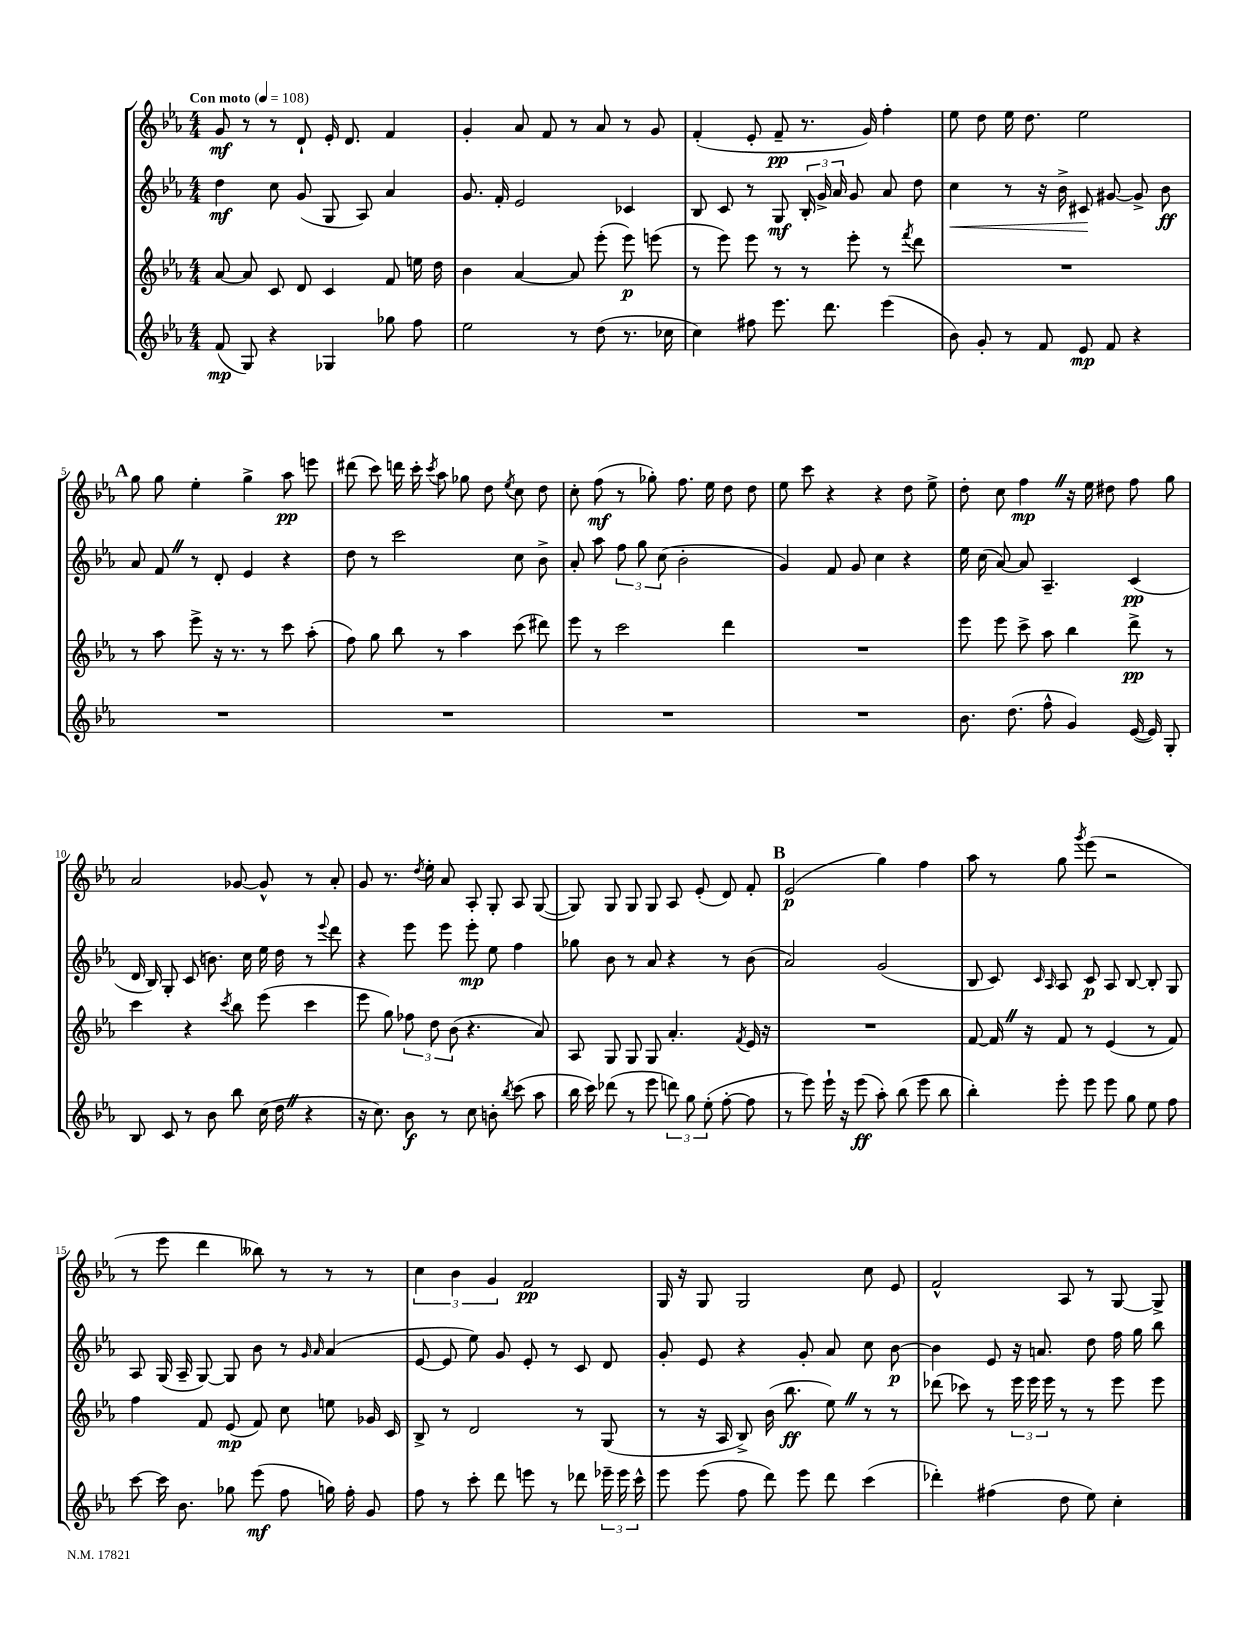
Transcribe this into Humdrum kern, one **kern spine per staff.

**kern	**kern	**kern	**kern
*staff4	*staff3	*staff2	*staff1
*clefG2	*clefG2	*clefG2	*clefG2
*k[b-e-a-]	*k[b-e-a-]	*k[b-e-a-]	*k[b-e-a-]
*M4/4	*M4/4	*M4/4	*M4/4
*MM108	*MM108	*MM108	*MM108
(8f	[8a-	4dd	8g
8G)	8a-]	.	8r
4r	8c	8cc	8r
.	8d	(8g	8d`
4G-	4c	8G	16e-'
.	.	.	8.d
.	.	8A-)	.
8gg-	8f	4a-	4f
8ff	16ee	.	.
.	16dd	.	.
=	=	=	=
2ee-	4b-	8.g	4g'
.	.	16f'	.
.	[4a-	2e-	8a-
.	.	.	8f
8r	8a-]	.	8r
(8dd	(8eee-'	.	8a-
8.r	8eee-)	4c-	8r
.	(8eee	.	8g
16cc-	.	.	.
=	=	=	=
4cc)	8r	8B-	(4f'
.	8eee-)	8c	.
8ff#	8eee-	8r	8e-'
8.eee-	8r	8G	8f~
.	8r	24B-'	8.r
.	.	24g^	.
8.ddd	.	.	.
.	.	24a-	.
.	8eee-'	8g	.
.	.	.	16g)
(4eee-	8r	8a-	4ff'
.	8qfff	.	.
.	8ddd	8dd	.
=	=	=	=
8b-)	1r	4cc	8ee-
8g'	.	.	8dd
8r	.	8r	16ee-
.	.	.	8.dd
8f	.	16r	.
.	.	16b-^	.
8e-	.	8c#	2ee-
8f	.	[8g#	.
4r	.	8g#^]	.
.	.	8b-	.
=	=	=	=
1r	8r	8a-	8gg
.	8aa-	8f	8gg
.	8eee-^	8r	4ee-'
.	16r	8d'	.
.	8.r	.	.
.	.	4e-	4gg^
.	8r	.	.
.	8ccc	4r	8aa-
.	(8aa-'	.	8eee
=	=	=	=
1r	8ff)	8dd	(8ddd#
.	8gg	8r	8ccc)
.	8bb-	2ccc	16ddd
.	.	.	16ccc'
.	.	.	8qccc
.	8r	.	8aa-
.	4aa-	.	8gg-
.	.	.	8dd
.	.	.	8qee-
.	(8ccc	8cc	8cc
.	8ddd#)	8b-^	8dd
=	=	=	=
1r	8eee-	8a-'	8cc'
.	8r	8aa-	(8ff
.	2ccc	12ff	8r
.	.	12gg	.
.	.	.	8gg-')
.	.	(12cc	.
.	.	2b-'	8.ff
.	.	.	16ee-
.	4ddd	.	8dd
.	.	.	8dd
=	=	=	=
1r	1r	4g)	8ee-
.	.	.	8ccc
.	.	8f	4r
.	.	8g	.
.	.	4cc	4r
.	.	4r	8dd
.	.	.	8ee-^
=	=	=	=
8.b-	8eee-	16ee-	8dd'
.	.	(16cc	.
.	8eee-	[8a-)	8cc
(8.dd	.	.	.
.	8ccc^	8a-]	4ff
8ff^^	8aa-	4.A-~	.
4g)	4bb-	.	16r
.	.	.	16ee-
.	.	.	8dd#
([16e-	8ddd^	(4c	8ff
16e-])	.	.	.
8G'	8r	.	8gg
=	=	=	=
8B-	4ccc	16d	2a-
.	.	16B-)	.
8c	.	8G'	.
8r	4r	(8c	.
8b-	.	8.b)	.
.	8qccc	.	.
8bb-	8bb-	.	[8g-
.	.	16cc	.
(16cc	(8eee-	16ee-	8g-^^]
16dd	.	16dd	.
4r	4ccc	8r	8r
.	.	8qqeee-	.
.	.	8ddd	8a-'
=	=	=	=
16r	8eee-	4r	8g
8.cc)	.	.	.
.	8gg)	.	8.r
8b-	12ff-	8eee-	.
.	.	.	8qdd
.	.	.	16ee-'
.	12dd	.	.
8r	.	8eee-	8a-
.	(12b-	.	.
8cc	4.r	8eee-'	8A-'
8b'	.	8ee-	8G'
8qbb-	.	.	.
(8ccc	.	4ff	8A-
8aa-	8a-)	.	([8G
=	=	=	=
16bb-	8A-	8gg-	8G])
16ccc)	.	.	.
(8ddd-	8G	8b-	8G
8r	8G	8r	8G
8eee-	8G	8a-	8G
12ddd)	4.a-'	4r	8A-
12gg	.	.	.
.	.	.	(8e-'
(12ee-'	.	.	.
[8ff'	.	8r	8d)
.	8qf	.	.
8ff]	16e-	(8b-	8f'
.	16r	.	.
=	=	=	=
8r	1r	2a-)	(2e-
8eee-)	.	.	.
16eee-`	.	.	.
16r	.	.	.
(8eee-	.	.	.
8aa-')	.	(2g	4gg)
(8bb-	.	.	.
8eee-	.	.	4ff
8bb-	.	.	.
=	=	=	=
4bb-')	[8f	8B-	8aa-
.	16f]	8c)	8r
.	16r	.	.
.	.	16qqc	.
.	.	16qqA-	.
8eee-'	8f	8A-	8gg
.	.	.	8qggg
8eee-	8r	8c	(8eee-
8eee-	(4e-	8A-	2r
8gg	.	[8B-	.
8ee-	8r	8B-']	.
8ff	8f)	8G	.
=	=	=	=
[8ccc	4ff	8A-	8r
16ccc]	.	(16G	8eee-
8.b-	.	16A-~	.
.	8f	[8G)	4ddd
8gg-	(8e-	8G]	.
(8eee-	8f)	8b-	8bb--)
8ff	8cc	8r	8r
.	.	16qqg	.
.	.	16qqa-	.
16gg)	8ee	(4a-	8r
16ff'	.	.	.
8g	16g-	.	8r
.	16c	.	.
=	=	=	=
8ff	8B-^	[8e-	6cc
8r	8r	8e-]	.
.	.	.	6b-
8ccc'	2d	8ee-)	.
.	.	.	6g
8ddd	.	8g	.
8eee	.	8e-'	2f
8r	.	8r	.
8ddd-	8r	8c	.
24eee-~	(8G	8d	.
24eee-	.	.	.
24ccc^^	.	.	.
=	=	=	=
8eee-	8r	8g'	16G
.	.	.	16r
(8eee-	16r	8e-	8G
.	16A-	.	.
8ff	8B-^)	4r	2G
8ddd)	(16b-	.	.
.	8.bb-	.	.
8eee-	.	8g'	.
8ddd	8ee-)	8a-	.
(4ccc	8r	8cc	8cc
.	8r	[8b-	8e-
=	=	=	=
4ddd-')	(8ddd-	4b-]	2f^^
.	8ccc-)	.	.
(4ff#	8r	8e-	.
.	24eee-	16r	.
.	24eee-	.	.
.	.	8.a	.
.	24eee-	.	.
8dd	8r	.	8A-
8ee-)	8r	8dd	8r
4cc'	8eee-	16ff	[8G
.	.	16gg	.
.	8eee-	8bb-	8G^]
==	==	==	==
*-	*-	*-	*-
